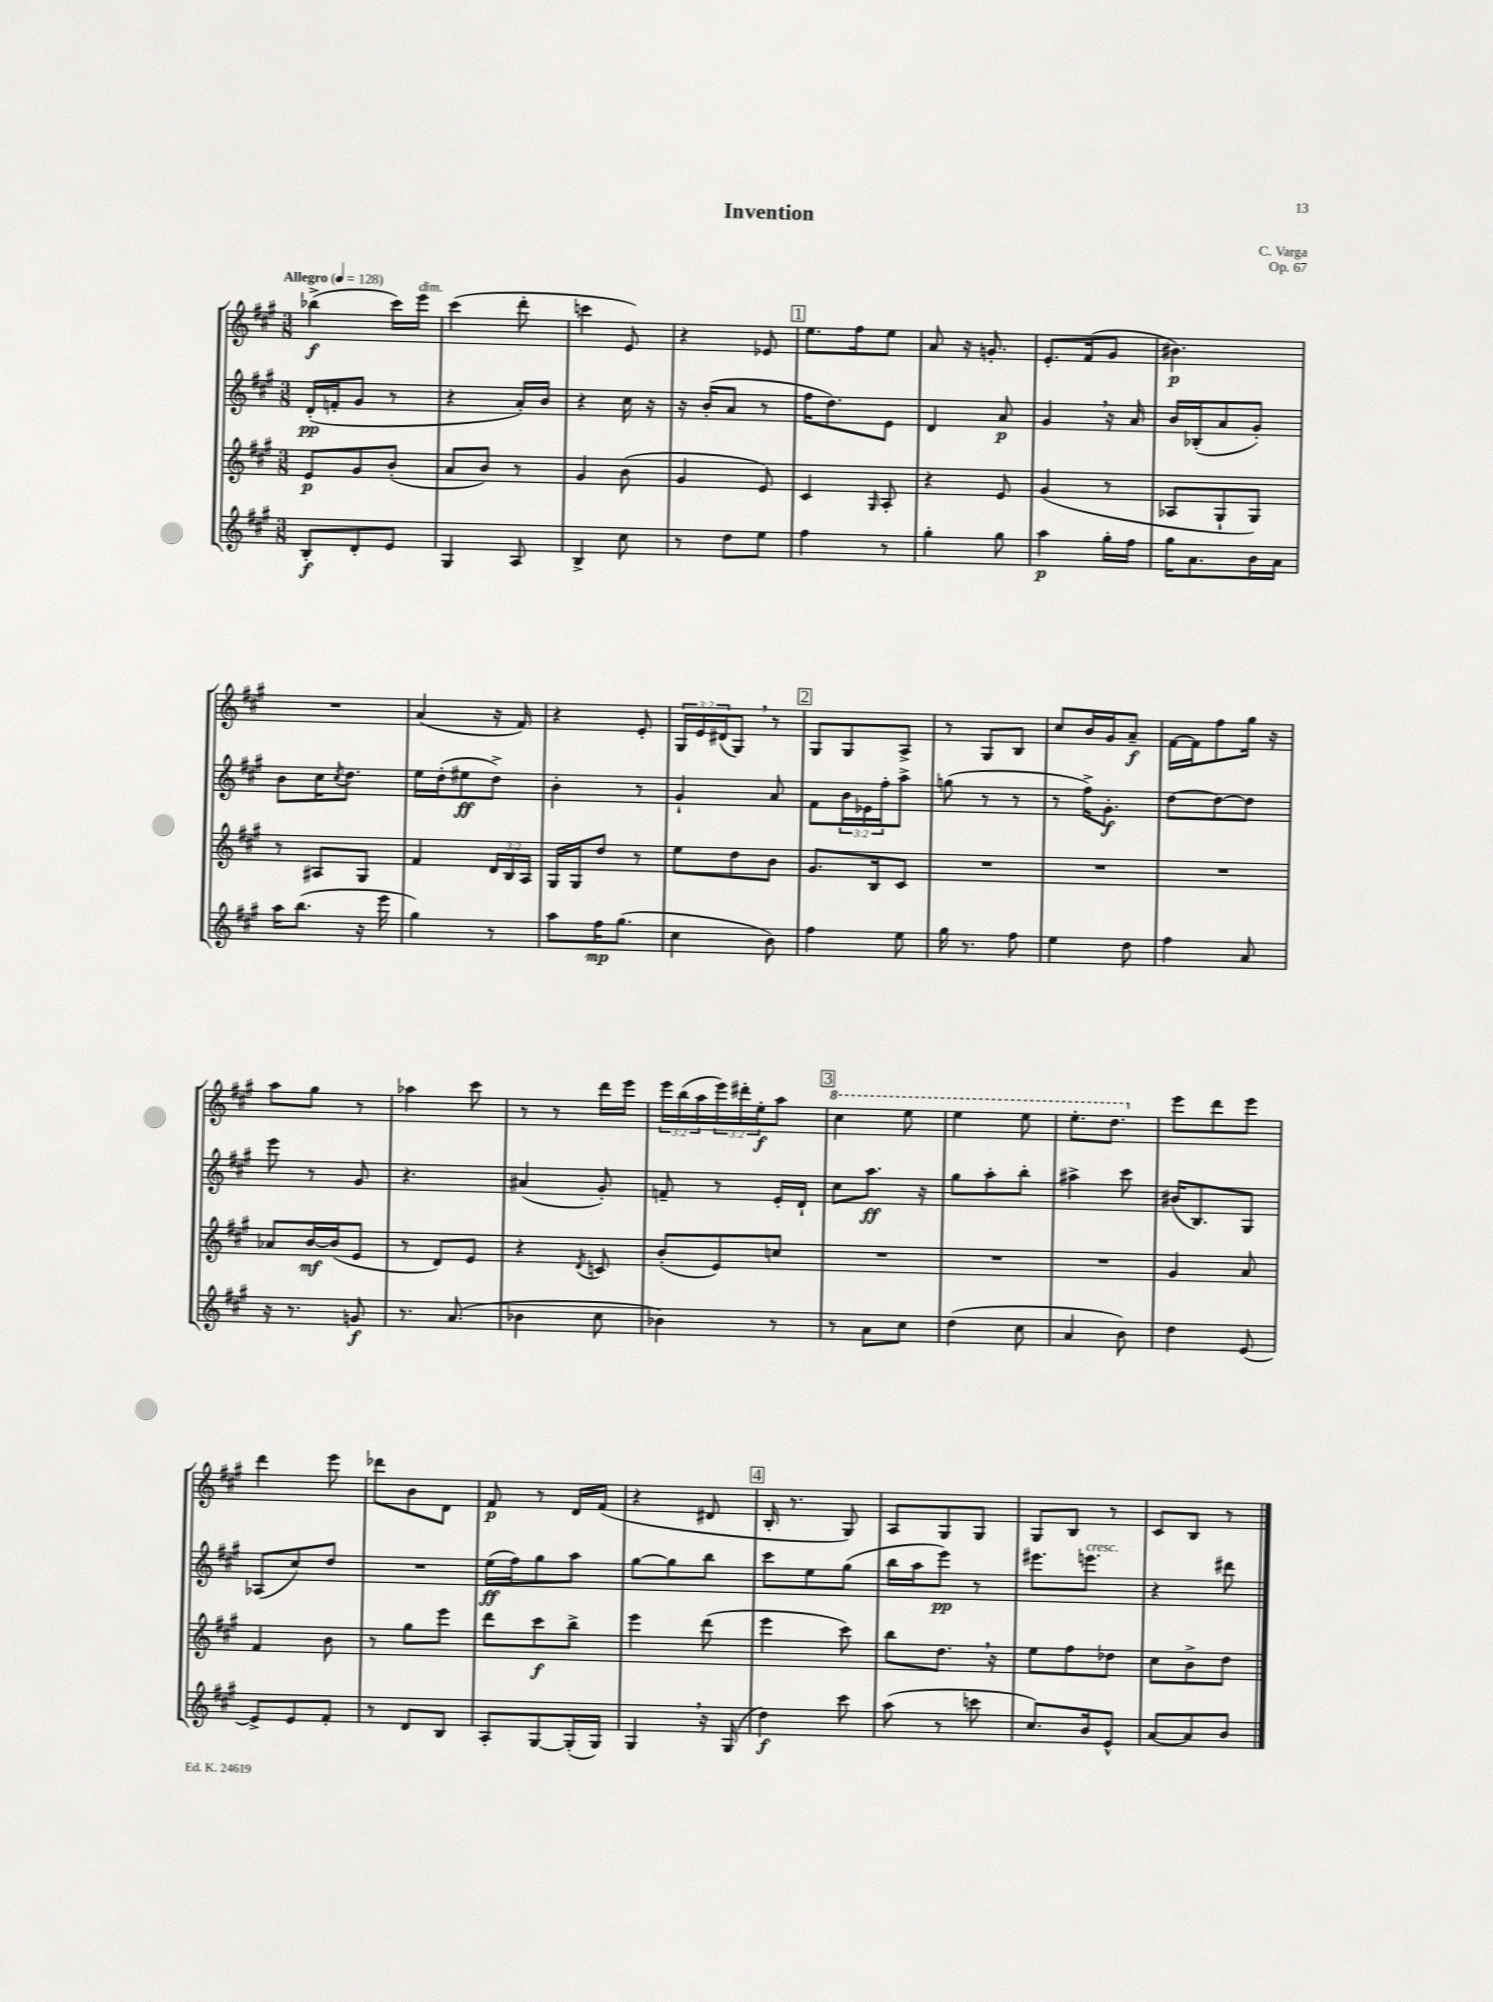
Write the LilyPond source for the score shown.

\header { title = "Invention" composer = "C. Varga" opus = "Op. 67" }
<<
\new StaffGroup <<
\new Staff = "s0" {
    \clef treble \key a \major \numericTimeSignature \time 3/8 \override Staff.TupletNumber.text = #tuplet-number::calc-fraction-text \tempo "Allegro" 4 = 128
    bes''4->\f( cis'''16) e'''16^\markup { \italic "dim." } |
    cis'''4( d'''8-. |
    c'''4 e'8) |
    r4 ees'8 |
    \mark \markup { \box "1" } e''8. fis''16 e''8 |
    a'8 r16 g'8.-. |
    e'8.-. fis'16( gis'8 |
    bis'4.\p) |
    R4. |
    a'4( r16 fis'16) |
    r4 e'8-. |
    \tuplet 3/2 { gis16 e'16 dis'16( } gis8) \breathe r8 |
    \mark \markup { \box "2" } gis8 gis8 a8-> |
    r8 gis8 b8 |
    cis''8 b'16 gis'16 a'8--\f |
    fis'16~ fis'16 fis''8 gis''16 r16 |
    a''8 gis''8 r8 |
    aes''4 cis'''8 |
    r8 r8 d'''16 e'''16 |
    \tuplet 3/2 { e'''16 b''16( a''16 } \tuplet 3/2 { e'''16) dis'''16-. e''16-.\f } a''8 |
    \mark \markup { \box "3" } \ottava #1 cis'''4 e'''8 |
    e'''4 e'''8 |
    e'''8.-. d'''8. \ottava #0 |
    e'''8 d'''8 e'''8 |
    d'''4 e'''8 |
    des'''8 b'8 d'8 |
    fis'8\p r8 d'16 fis'16( |
    r4 dis'8 |
    \mark \markup { \box "4" } b16-. r8. gis8) |
    a8 gis8 gis8 |
    gis8 b8 r8 |
    cis'8 b8 r8 \bar "|." |
}
\new Staff = "s1" {
    \clef treble \key a \major \numericTimeSignature \time 3/8 \override Staff.TupletNumber.text = #tuplet-number::calc-fraction-text
    d'16-.\pp( f'16-. gis'8 r8 |
    r4 a'16-.) b'16 |
    r4 cis''16 r16 |
    r16 b'16-.( a'8 r8 |
    \mark \markup { \box "1" } fis''16 d''8.) e'8 |
    d'4 a'8\p |
    gis'4 \breathe r16 a'16 |
    b'16 bes16-.( a'8 gis'8-.) |
    b'8 cis''16 \acciaccatura { cis''8 } d''8. |
    e''16 d''16-.( eis''8\ff d''8->) |
    b'4-. r8 |
    gis'4-! a'8 |
    \mark \markup { \box "2" } fis'8 \tuplet 3/2 { b'16 ees'16 fis''16-. } a''8-> |
    g''8( r8 r8 |
    r8 fis''16->) gis'8.-.\f |
    d''8~ d''8~ d''8 |
    e'''8 r8 gis'8 |
    r4. |
    ais'4( gis'8-.) |
    f'8-- r8 e'16-. d'16-! |
    \mark \markup { \box "3" } cis''8 a''8.\ff r16 |
    gis''8 a''8-. b''8-. |
    ais''4-> cis'''8 |
    bis'16( b8.) gis8 |
    aes8( cis''8) d''8 |
    R4. |
    e''16\ff( fis''16) gis''8 a''8 |
    gis''8~ gis''8 b''8 |
    \mark \markup { \box "4" } cis'''8 e''8 gis''8( |
    b''16 a''16 e'''8\pp) r8 |
    eis'''8. e'''8.^\markup { \italic "cresc." } |
    r4 dis'''8 \bar "|." |
}
\new Staff = "s2" {
    \clef treble \key a \major \numericTimeSignature \time 3/8 \override Staff.TupletNumber.text = #tuplet-number::calc-fraction-text
    e'8\p gis'8 b'8-.( |
    a'8 b'8) r8 |
    gis'4 b'8( |
    gis'4 e'8) |
    \mark \markup { \box "1" } cis'4 \grace { gis16 } a8-. |
    r4 e'8 |
    gis'4( r8 |
    aes8 gis8-! gis8) |
    r8 ais8 gis8 |
    fis'4 \tuplet 3/2 { d'16 b16 a16 } |
    gis16 gis16 d''8 r8 |
    e''8 d''8 b'8 |
    \mark \markup { \box "2" } gis'8. b16 cis'8 |
    R4. |
    R4. |
    R4. |
    aes'8 b'16~\mf b'16( e'8 |
    r8 d'8) e'8 |
    r4 \acciaccatura { d'8 } c'8 |
    b'8-.( e'8) c''8 |
    \mark \markup { \box "3" } R4. |
    R4. |
    R4. |
    gis'4 a'8 |
    fis'4 b'8 |
    r8 gis''8 e'''8 |
    d'''8 cis'''8\f b''8-> |
    e'''4 d'''8( |
    \mark \markup { \box "4" } e'''4 cis'''8) |
    b''8 d''8. \breathe r16 |
    e''8 fis''8 des''8 |
    cis''8 b'8-> d''8 \bar "|." |
}
\new Staff = "s3" {
    \clef treble \key a \major \numericTimeSignature \time 3/8
    b8-.\f d'8-. e'8 |
    gis4 a8 |
    b4-> cis''8 |
    r8 d''8 e''8 |
    \mark \markup { \box "1" } fis''4 r8 |
    gis''4-. gis''8 |
    a''4\p gis''16-. fis''16 |
    gis''16 a'8. b'16 a'16 |
    a''16 b''8.( r16 e'''16 |
    gis''4) r8 |
    a''8 fis''16\mp gis''8.( |
    cis''4 b'8) |
    \mark \markup { \box "2" } fis''4 e''8 |
    gis''16 r8. fis''8 |
    e''4 d''8 |
    fis''4 a'8 |
    r16 r8. g'8\f |
    r8. a'8.( |
    bes'4 cis''8 |
    bes'4) r8 |
    \mark \markup { \box "3" } r8 a'8 cis''8 |
    d''4( cis''8 |
    a'4 b'8) |
    d''4 e'8~ |
    e'8-> e'8 fis'8-. |
    r8 d'8 b8 |
    a8-. gis8~ gis16-.( gis16) |
    gis4 \breathe r16 gis16( |
    \mark \markup { \box "4" } d''4\f) cis'''8 |
    a''8( r8 c'''8 |
    cis''8.) b'16 e'8-^ |
    a'8~ a'8 b'8 \bar "|." |
}
>>
>>
\layout { \context { \Score \remove "Bar_number_engraver" } }
